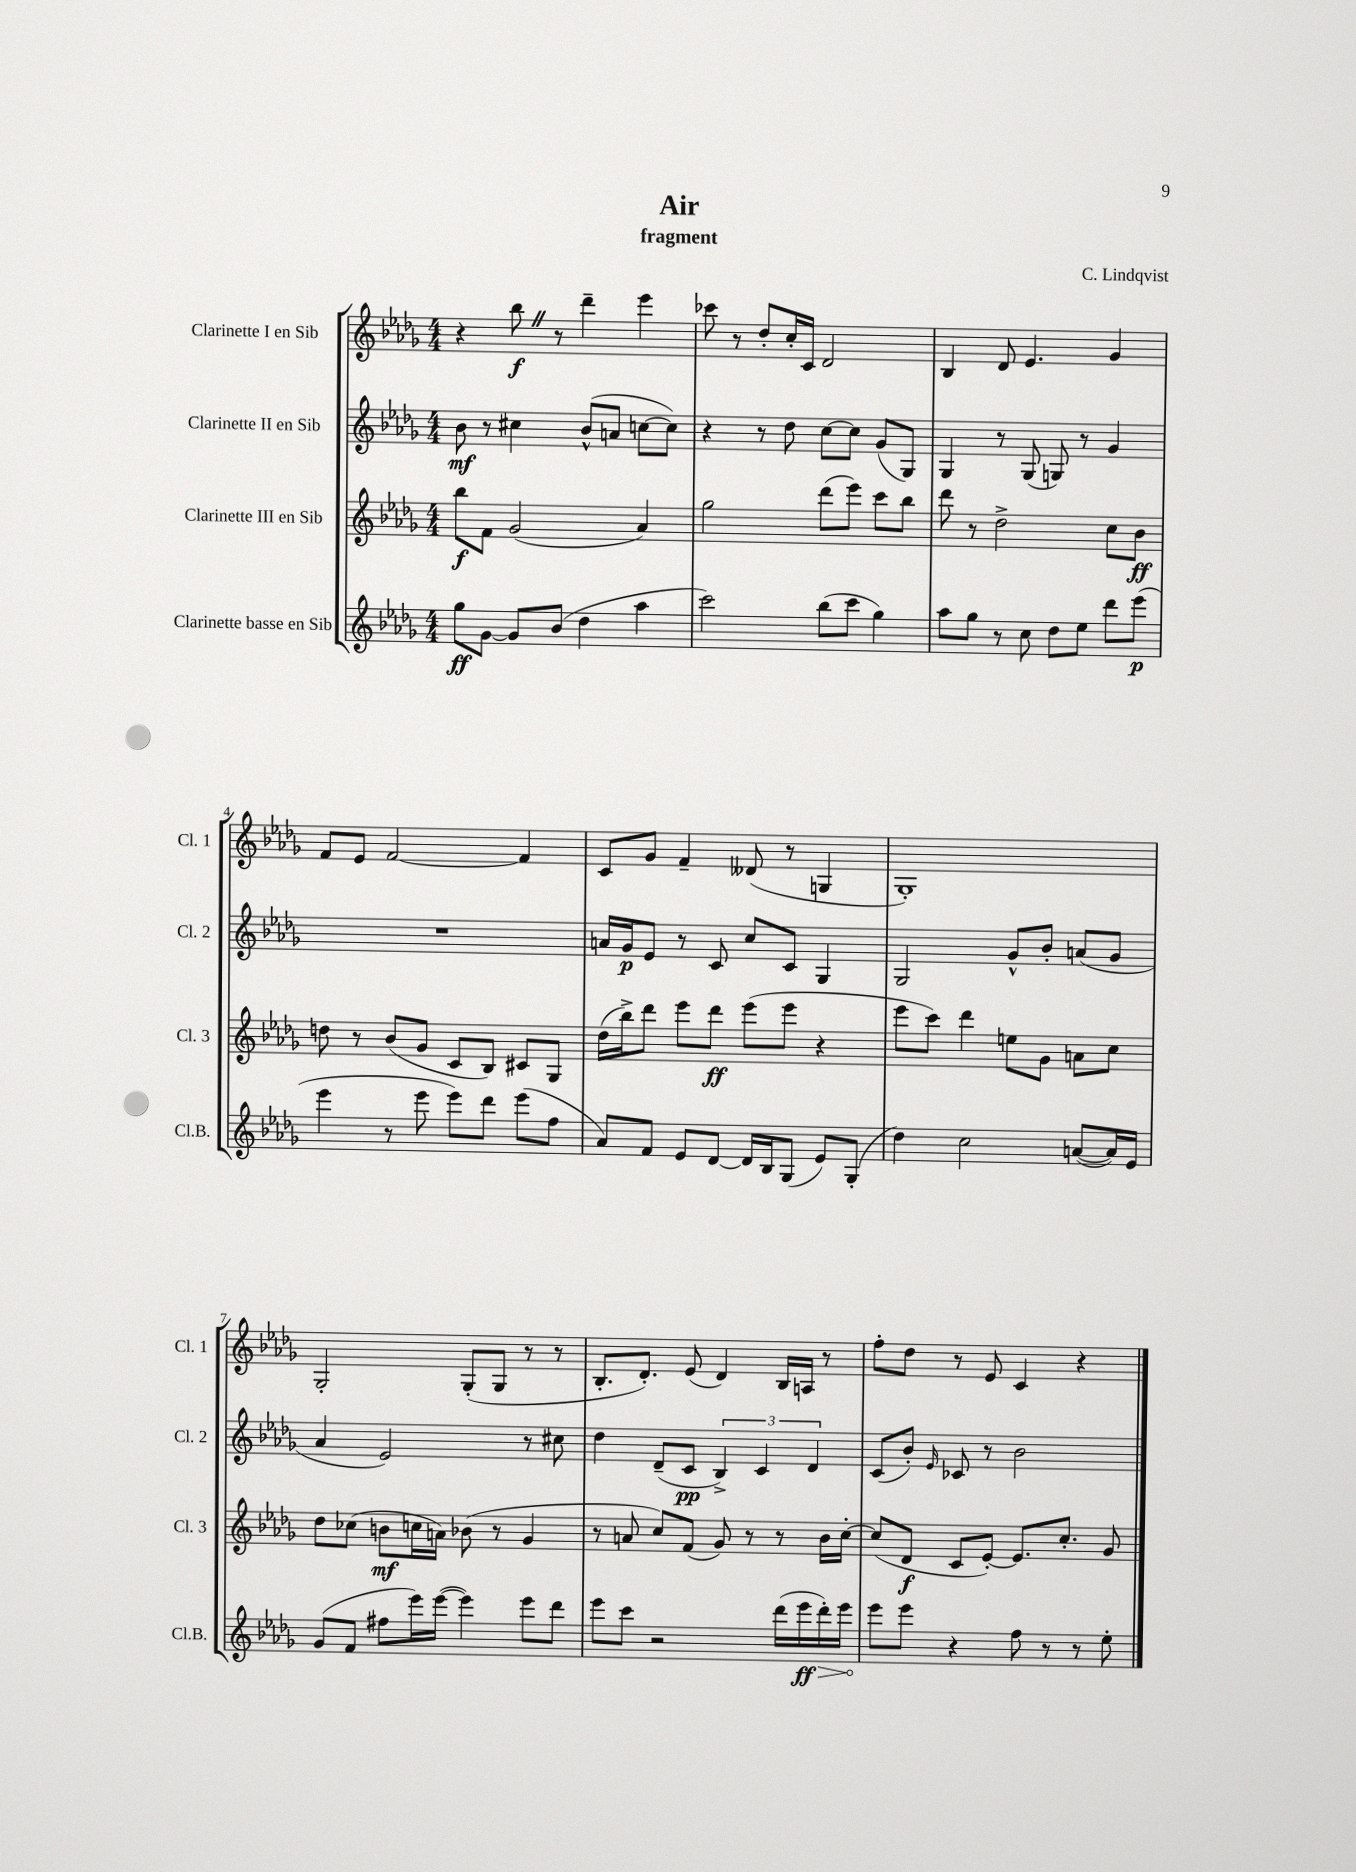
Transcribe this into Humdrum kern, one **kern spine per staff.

**kern	**kern	**kern	**kern
*staff4	*staff3	*staff2	*staff1
*clefG2	*clefG2	*clefG2	*clefG2
*k[b-e-a-d-g-]	*k[b-e-a-d-g-]	*k[b-e-a-d-g-]	*k[b-e-a-d-g-]
*M4/4	*M4/4	*M4/4	*M4/4
8gg-	8bb-	8b-	4r
[8g-	8f	8r	.
8g-]	(2g-	4cc#	8bb-
(8b-	.	.	8r
4dd-	.	(8b-^^	4ddd-~
.	.	8a	.
4aa-	4a-)	[8cc	4eee-
.	.	8cc])	.
=	=	=	=
2ccc)	2gg-	4r	8ccc-
.	.	.	8r
.	.	8r	8dd-'
.	.	8dd-	16cc'
.	.	.	16c
(8bb-	(8ddd-	[8cc	2d-
8ccc	8eee-)	8cc]	.
4gg-)	8ccc	(8g-	.
.	8bb-	8G-)	.
=	=	=	=
8aa-	8ddd-	4G-	4B-
8gg-	8r	.	.
8r	2dd-^	8r	8d-
8cc	.	(8G-	4.e-
8dd-	.	8G)	.
8ee-	.	8r	.
8ddd-	8cc	4g-	4g-
(8eee-	8b-	.	.
=	=	=	=
4eee-	8dd	1r	8f
.	8r	.	8e-
8r	(8b-	.	[2f
8eee-	8g-	.	.
8eee-)	8c	.	.
8ddd-	8B-)	.	.
(8eee-	8c#	.	4f]
8ff	8G-	.	.
=	=	=	=
8a-)	(16dd-	16a	8c
.	16bb-^)	16g-	.
8f	8ddd-	8e-	8g-
8e-	8eee-	8r	4f~
[8d-	8ddd-	8c	.
16d-]	(8eee-	8cc	(8d--
16B-	.	.	.
(8G-	8eee-	8c	8r
8e-)	4r	4G-	4G
(8G-'	.	.	.
=	=	=	=
4dd-)	8eee-	2G-	1G-')
.	8ccc)	.	.
2cc	4ddd-	.	.
.	8ee	8g-^^	.
.	8g-	8b-'	.
([8a	8a	(8a	.
16a])	8cc	8g-	.
16e-	.	.	.
=	=	=	=
(8g-	8dd-	4a-	2G-'
8f	(8cc-	.	.
8ff#	8b	2e-)	.
16eee-)	16cc	.	.
([16eee-	16a)	.	.
4eee-])	(8b-	.	(8G-'
.	8r	.	8G-
8eee-	4g-	8r	8r
8ddd-	.	8cc#	8r
=	=	=	=
8eee-	8r	4dd-	8.B-'
8ccc	8a	.	.
.	.	.	8.d-')
2r	8cc)	(8d-~	.
.	(8f	8c	(8e-
.	8g-)	6B-^)	4d-)
.	8r	.	.
.	.	6c	.
(16ddd-	8r	.	16B-
16eee-	.	.	16A
.	.	6d-	.
16ddd-')	16b-	.	8r
16eee-	[16cc'	.	.
=	=	=	=
8eee-	(8cc]	(8c	8ff'
8eee-	8d-	8b-')	8dd-
.	.	16qqe-	.
4r	8c	8c-	8r
.	[8e-')	8r	8e-
8ff	8.e-]	2b-	4c
8r	.	.	.
.	8.cc'	.	.
8r	.	.	4r
8ee-'	8g-	.	.
==	==	==	==
*-	*-	*-	*-
